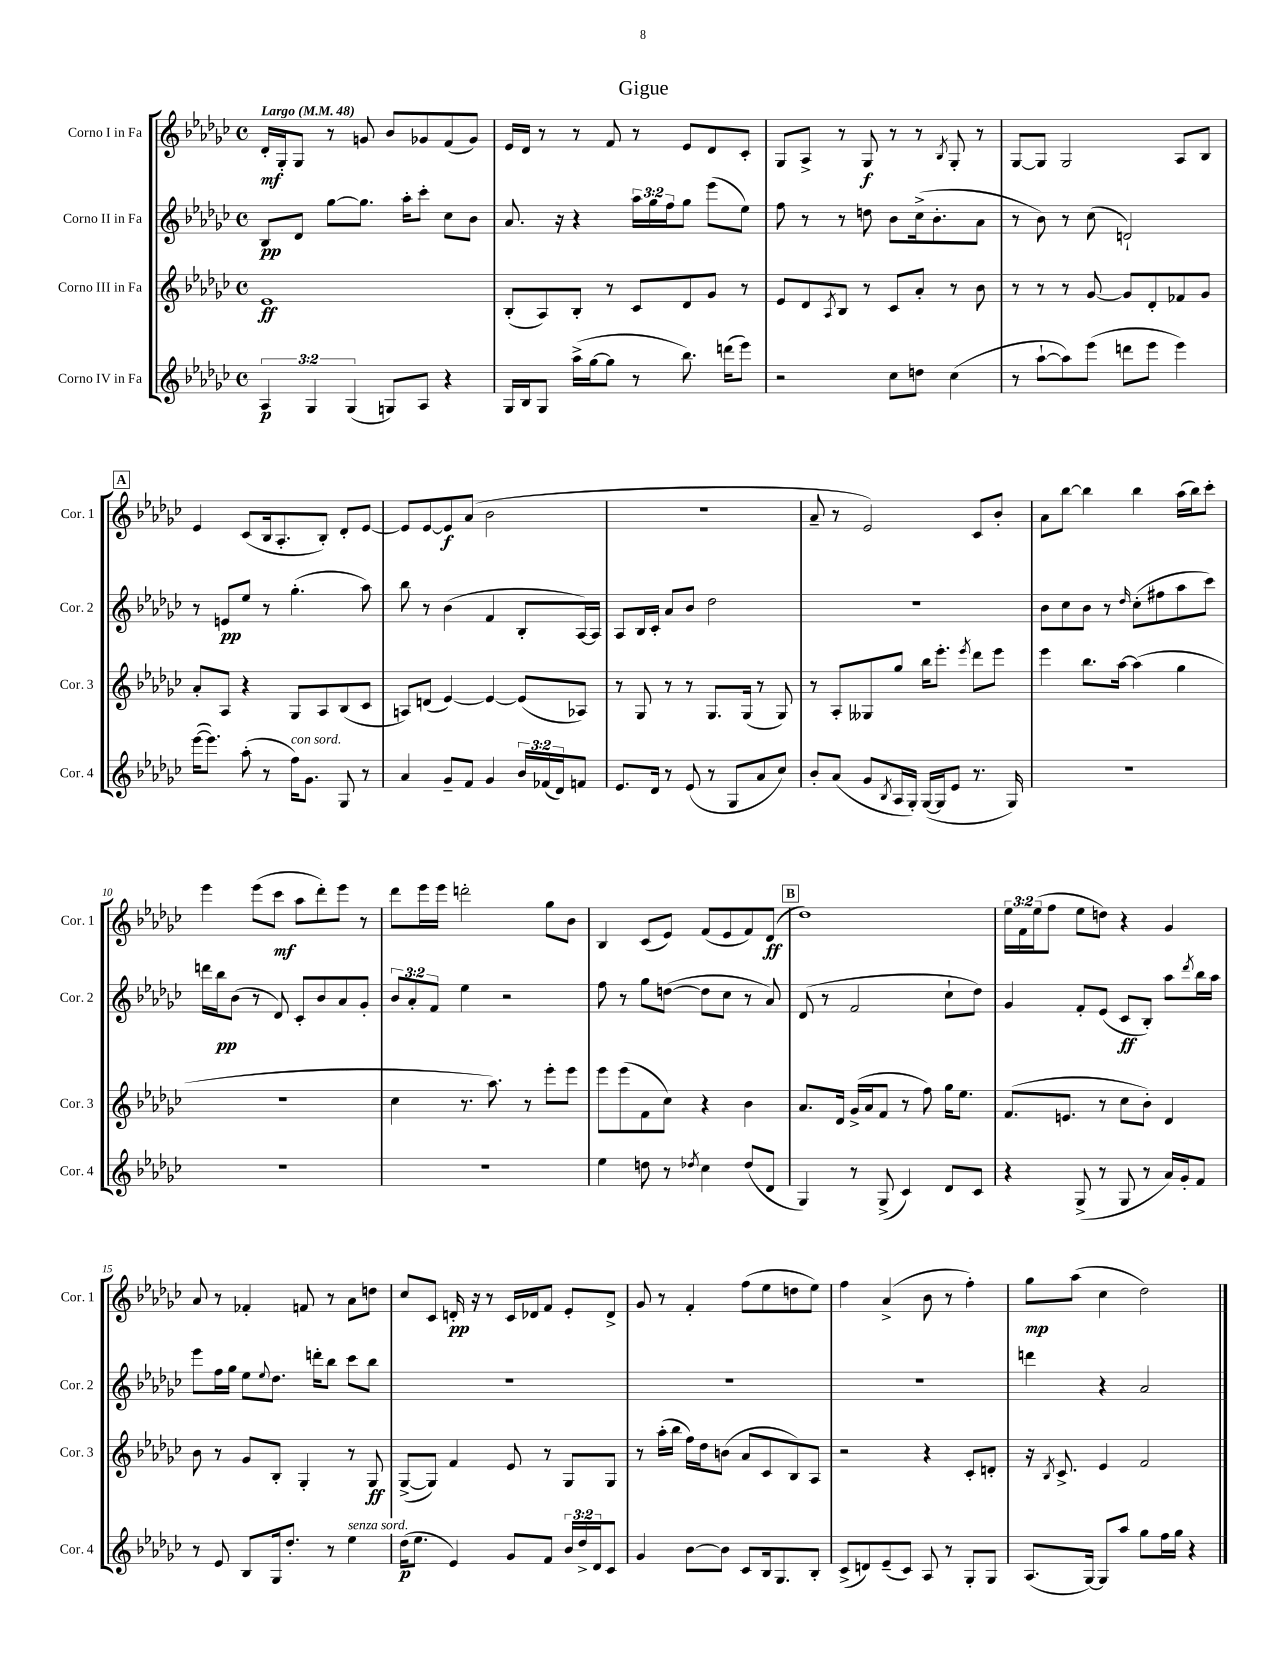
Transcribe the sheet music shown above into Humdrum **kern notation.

**kern	**dynam	**kern	**dynam	**kern	**dynam	**kern	**dynam
*part4	*part4	*part3	*part3	*part2	*part2	*part1	*part1
*staff4	*staff4	*staff3	*staff3	*staff2	*staff2	*staff1	*staff1
*I"Corno IV in Fa	*	*I"Corno III in Fa	*	*I"Corno II in Fa	*	*I"Corno I in Fa	*
*I'Cor. 4	*	*I'Cor. 3	*	*I'Cor. 2	*	*I'Cor. 1	*
*clefG2	*	*clefG2	*	*clefG2	*	*clefG2	*
*k[b-e-a-d-g-c-]	*	*k[b-e-a-d-g-c-]	*	*k[b-e-a-d-g-c-]	*	*k[b-e-a-d-g-c-]	*
*M4/4	*	*M4/4	*	*M4/4	*	*M4/4	*
*met(c)	*	*met(c)	*	*met(c)	*	*met(c)	*
*MM48	*	*MM48	*	*MM48	*	*MM48	*
=1	=1	=1	=1	=1	=1	=1	=1
!	!	!	!	!	!	!LO:TX:a:B:t=Largo	!
6A-/	p	1e-	ff	8B-/L	pp	16d-'/LL	mf
.	.	.	.	.	.	16G-'/J	.
.	.	.	.	8d-/J	.	8G-/J	.
6G-/	.	.	.	.	.	.	.
.	.	.	.	[8gg-\L	.	8r	.
(6G-/	.	.	.	.	.	.	.
.	.	.	.	8.gg-\J]	.	8gn/	.
8Gn/L)	.	.	.	.	.	8b-/L	.
.	.	.	.	16aa-'\KL	.	.	.
8A-/J	.	.	.	8ccc-'\J	.	8g-X/	.
4r	.	.	.	8cc-\L	.	(8f/	.
.	.	.	.	8b-\J	.	8g-/J)	.
=2	=2	=2	=2	=2	=2	=2	=2
16G-/LL	.	(8B-'/L	.	8.a-/	.	16e-/LL	.
16B-/J	.	.	.	.	.	16d-/JJ	.
8G-/J	.	8A-/)	.	.	.	8r	.
.	.	.	.	16r	.	.	.
(16aa-^\LL	.	8B-'/J	.	4r	.	8r	.
[16gg-\J	.	.	.	.	.	.	.
8gg-\J]	.	8r	.	.	.	8f/	.
8r	.	8c-/L	.	24aa-\LL	.	8r	.
.	.	.	.	24gg-\	.	.	.
.	.	.	.	24ff\J	.	.	.
8.bb-\)	.	8d-/	.	8gg-\J	.	8e-/L	.
.	.	8g-/J	.	(8eee-\L	.	8d-/	.
(16dddn\KL	.	.	.	.	.	.	.
8eee-\J)	.	8r	.	8ee-\J)	.	8c-'/J	.
=3	=3	=3	=3	=3	=3	=3	=3
2r	.	8e-/L	.	8ff\	.	8G-/L	.
.	.	8d-/	.	8r	.	8A-^/J	.
.	.	8qA-/	.	.	.	.	.
.	.	8B-/J	.	8r	.	8r	.
.	.	8r	.	8ddn\	.	8G-/	f
8cc-\L	.	8c-/L	.	8b-\L	.	8r	.
8ddn\J	.	8a-'/J	.	(16cc-^\k	.	8r	.
.	.	.	.	8.b-'\	.	.	.
.	.	.	.	.	.	8qB-/	.
(4cc-\	.	8r	.	.	.	8G-'/	.
.	.	8b-\	.	8a-\J	.	8r	.
=4	=4	=4	=4	=4	=4	=4	=4
8r	.	8r	.	8r	.	[8G-/L	.
[8aa-`\L	.	8r	.	8b-\)	.	8G-/J]	.
8aa-\])	.	8r	.	8r	.	2G-/	.
(8eee-\J	.	[8g-/	.	(8cc-\	.	.	.
8dddn\L	.	8g-/L]	.	2dn`/)	.	.	.
8eee-\J	.	8d-'/	.	.	.	.	.
4eee-\)	.	8f-X/	.	.	.	8A-/L	.
.	.	8g-/J	.	.	.	8B-/J	.
!!LO:LB:g=z
!!LO:REH:place=s1:t=A
=5	=5	=5	=5	=5	=5	=5	=5
([16eee-\KL	.	8a-'/L	.	8r	.	4e-/	.
8.eee-\J])	.	.	.	.	.	.	.
.	.	8A-/J	.	8en/L	pp	.	.
(8aa-'\	.	4r	.	8ee-/J	.	(8c-/L	.
8r	.	.	.	8r	.	16B-/k	.
.	.	.	.	.	.	8.A-'/	.
!LO:TX:a:i:t=con sord.	!	!	!	!	!	!	!
16ff\KL)	.	8G-/L	.	(4.gg-'\	.	.	.
8.g-\J	.	.	.	.	.	.	.
.	.	8A-/	.	.	.	8B-'/J)	.
8G-/	.	(8B-/	.	.	.	8d-'/L	.
8r	.	8c-/J	.	8aa-\)	.	[8e-/J	.
=6	=6	=6	=6	=6	=6	=6	=6
4a-/	.	8An/L)	.	8bb-\	.	8e-/L]	.
.	.	(8dn/J	.	8r	.	[8e-/	.
8g-~/L	.	[4e-/)	.	(4b-\	.	8e-/]	f
8f/J	.	.	.	.	.	(8a-/J	.
4g-/	.	4e-/_	.	4f/	.	2b-\	.
24b-/LL	.	(8e-/L]	.	8B-'/L	.	.	.
(24f-X/	.	.	.	.	.	.	.
24d-/J)	.	.	.	.	.	.	.
8fn/J	.	8A-X/J)	.	[16A-/L)	.	.	.
.	.	.	.	16A-/JJ]	.	.	.
=7	=7	=7	=7	=7	=7	=7	=7
8.e-/L	.	8r	.	8A-/L	.	1r	.
.	.	8G-/	.	16B-/L	.	.	.
16d-/Jk	.	.	.	16c-'/JJ	.	.	.
8r	.	8r	.	8a-/L	.	.	.
(8e-/	.	8r	.	8b-/J	.	.	.
8r	.	8.G-/L	.	2dd-\	.	.	.
8G-/L	.	.	.	.	.	.	.
.	.	(16G-/Jk	.	.	.	.	.
8a-/	.	8r	.	.	.	.	.
8cc-/J)	.	8G-/)	.	.	.	.	.
=8	=8	=8	=8	=8	=8	=8	=8
8b-'/L	.	8r	.	1r	.	8a-~/	.
(8a-/J	.	8A-'/L	.	.	.	8r	.
8g-/L	.	8G--X/	.	.	.	2e-/)	.
8qB-/	.	.	.	.	.	.	.
16A-/L	.	8gg-/J	.	.	.	.	.
16G-'/JJ)	.	.	.	.	.	.	.
([16G-/LL	.	16bb-\KL	.	.	.	.	.
16G-/J]	.	8.eee-'\J	.	.	.	.	.
8e-/J	.	.	.	.	.	.	.
.	.	8qeee-/	.	.	.	.	.
8.r	.	8ddd-\L	.	.	.	8c-/L	.
.	.	8eee-\J	.	.	.	8b-'/J	.
16G-/)	.	.	.	.	.	.	.
=9	=9	=9	=9	=9	=9	=9	=9
1r	.	4eee-\	.	8b-\L	.	8a-\L	.
.	.	.	.	8cc-\	.	[8bb-\J	.
.	.	8.bb-\L	.	8b-\J	.	4bb-\]	.
.	.	.	.	8r	.	.	.
.	.	[16aa-\Jk	.	.	.	.	.
.	.	.	.	16qqdd-/	.	.	.
.	.	(4aa-\]	.	(8cc-'\L	.	4bb-\	.
.	.	.	.	8ff#X\	.	.	.
.	.	4gg-\	.	8aa-\	.	(16aa-\LL	.
.	.	.	.	.	.	16bb-\J)	.
.	.	.	.	8ccc-\J)	.	8ccc-'\J	.
!!LO:LB:g=z
=10	=10	=10	=10	=10	=10	=10	=10
1r	.	1r	.	16dddn\LL	.	4eee-\	.
.	.	.	.	16bb-\J	pp	.	.
.	.	.	.	(8b-\J	.	.	.
.	.	.	.	8r	.	(8eee-\L	.
.	.	.	.	8d-/)	.	8ccc-\J	mf
.	.	.	.	8c-'/L	.	8aa-\L	.
.	.	.	.	8b-/	.	8ddd-'\)	.
.	.	.	.	8a-/	.	8eee-\J	.
.	.	.	.	8g-'/J	.	8r	.
=11	=11	=11	=11	=11	=11	=11	=11
1r	.	4cc-\	.	12b-/L	.	8ddd-\L	.
.	.	.	.	12a-'/	.	.	.
.	.	.	.	.	.	16eee-\L	.
.	.	.	.	12f/J	.	.	.
.	.	.	.	.	.	16eee-\JJ	.
.	.	8.r	.	4ee-\	.	2dddn'\	.
.	.	8.aa-\)	.	.	.	.	.
.	.	.	.	2r	.	.	.
.	.	8r	.	.	.	.	.
.	.	8eee-'\L	.	.	.	8gg-\L	.
.	.	8eee-\J	.	.	.	8b-\J	.
=12	=12	=12	=12	=12	=12	=12	=12
4ee-\	.	8eee-\L	.	8ff\	.	4B-/	.
.	.	(8eee-\	.	8r	.	.	.
8ddn\	.	8f\	.	8gg-\L	.	(8c-/L	.
8r	.	8cc-\J)	.	([8ddn\J	.	8e-/J)	.
8qdd-X/	.	.	.	.	.	.	.
4cc-\	.	4r	.	8dd\L]	.	(8f/L	.
.	.	.	.	8cc-\J	.	8e-/	.
(8dd-/L	.	4b-\	.	8r	.	8f/)	.
8d-/J	.	.	.	8a-/)	.	(8d-/J	ff
!!LO:REH:place=s1:t=B
=13	=13	=13	=13	=13	=13	=13	=13
4G-/)	.	8.a-/L	.	(8d-/	.	1dd-)	.
.	.	.	.	8r	.	.	.
.	.	16d-/Jk	.	.	.	.	.
8r	.	(16g-^/LL	.	2f/	.	.	.
.	.	16a-/J	.	.	.	.	.
(8G-^/	.	8f/J	.	.	.	.	.
4c-/)	.	8r	.	.	.	.	.
.	.	8ff\)	.	.	.	.	.
8d-/L	.	16gg-\KL	.	8cc-`\L	.	.	.
.	.	8.ee-\J	.	.	.	.	.
8c-/J	.	.	.	8dd-\J)	.	.	.
=14	=14	=14	=14	=14	=14	=14	=14
4r	.	(8.f/L	.	4g-/	.	24ee-\LL	.
.	.	.	.	.	.	24f\	.
.	.	.	.	.	.	(24ee-\J	.
.	.	.	.	.	.	8ff\J	.
.	.	8.en/J	.	.	.	.	.
(8G-^/	.	.	.	8f'/L	.	8ee-\L	.
8r	.	8r	.	(8e-/J	.	8ddn\J)	.
8G-/	.	8cc-\L	.	8c-/L	ff	4r	.
8r	.	8b-'\J)	.	8B-'/J)	.	.	.
16a-/LL)	.	4d-/	.	8aa-\L	.	4g-/	.
16g-'/J	.	.	.	.	.	.	.
.	.	.	.	8qddd-/	.	.	.
8f/J	.	.	.	16bb-\L	.	.	.
.	.	.	.	16aa-\JJ	.	.	.
!!LO:LB:g=z
=15	=15	=15	=15	=15	=15	=15	=15
8r	.	8b-\	.	8eee-\L	.	8a-/	.
8e-/	.	8r	.	16ff\L	.	8r	.
.	.	.	.	16gg-\JJ	.	.	.
8B-/L	.	8g-/L	.	8ee-\L	.	4f-X'/	.
.	.	.	.	8qqee-/	.	.	.
16G-/k	.	8B-'/J	.	8.dd-\J	.	.	.
8.dd-'/J	.	.	.	.	.	.	.
.	.	4G-'/	.	.	.	8fn/	.
.	.	.	.	16dddn'\KL	.	.	.
8r	.	.	.	8bb-\J	.	8r	.
!LO:TX:a:i:t=senza sord.	!	!	!	!	!	!	!
4ee-\	.	8r	.	8ccc-\L	.	8a-\L	.
.	.	8G-/	ff	8bb-\J	.	8ddn\J	.
=16	=16	=16	=16	=16	=16	=16	=16
(16dd-\KL	p	([8G-^/L	.	1r	.	8cc-/L	.
8.ee-\J	.	.	.	.	.	.	.
.	.	8G-/J])	.	.	.	8c-/J	.
4e-/)	.	4f/	.	.	.	16dn'/	pp
.	.	.	.	.	.	16r	.
.	.	.	.	.	.	8r	.
8g-/L	.	8e-/	.	.	.	16c-/LL	.
.	.	.	.	.	.	16d-X/J	.
8f/J	.	8r	.	.	.	8f/J	.
24b-/LL	.	8G-/L	.	.	.	8e-'/L	.
24dd-^/	.	.	.	.	.	.	.
24d-/J	.	.	.	.	.	.	.
8c-/J	.	8G-/J	.	.	.	8d-^/J	.
=17	=17	=17	=17	=17	=17	=17	=17
4g-/	.	8r	.	1r	.	8g-/	.
.	.	(16aa-'\LL	.	.	.	8r	.
.	.	16bb-\JJ	.	.	.	.	.
[8b-\L	.	16ff\LL)	.	.	.	4f'/	.
.	.	16dd-\J	.	.	.	.	.
8b-\J]	.	(8bn\J	.	.	.	.	.
8c-/L	.	8a-/L	.	.	.	(8ff\L	.
16B-/k	.	8c-/	.	.	.	8ee-\	.
8.G-/	.	.	.	.	.	.	.
.	.	8B-/)	.	.	.	8ddn\	.
8B-'/J	.	8A-/J	.	.	.	8ee-\J)	.
=18	=18	=18	=18	=18	=18	=18	=18
(8c-^/L	.	2r	.	1r	.	4ff\	.
8dn/)	.	.	.	.	.	.	.
(8e-~/	.	.	.	.	.	(4a-^/	.
8c-/J)	.	.	.	.	.	.	.
8A-/	.	4r	.	.	.	8b-\	.
8r	.	.	.	.	.	8r	.
8G-'/L	.	8c-'/L	.	.	.	4ff'\)	.
8G-/J	.	8dn'/J	.	.	.	.	.
=19	=19	=19	=19	=19	=19	=19	=19
(8.A-/L	.	16r	.	4dddn\	.	8gg-\L	mp
.	.	8qB-/	.	.	.	.	.
.	.	8.c-^/	.	.	.	.	.
.	.	.	.	.	.	(8aa-\J	.
[16G-/Jk)	.	.	.	.	.	.	.
8G-/L]	.	4e-/	.	4r	.	4cc-\	.
8aa-/J	.	.	.	.	.	.	.
8gg-\L	.	2f/	.	2a-/	.	2dd-\)	.
16ff\L	.	.	.	.	.	.	.
16gg-\JJ	.	.	.	.	.	.	.
4r	.	.	.	.	.	.	.
==	==	==	==	==	==	==	==
*-	*-	*-	*-	*-	*-	*-	*-
